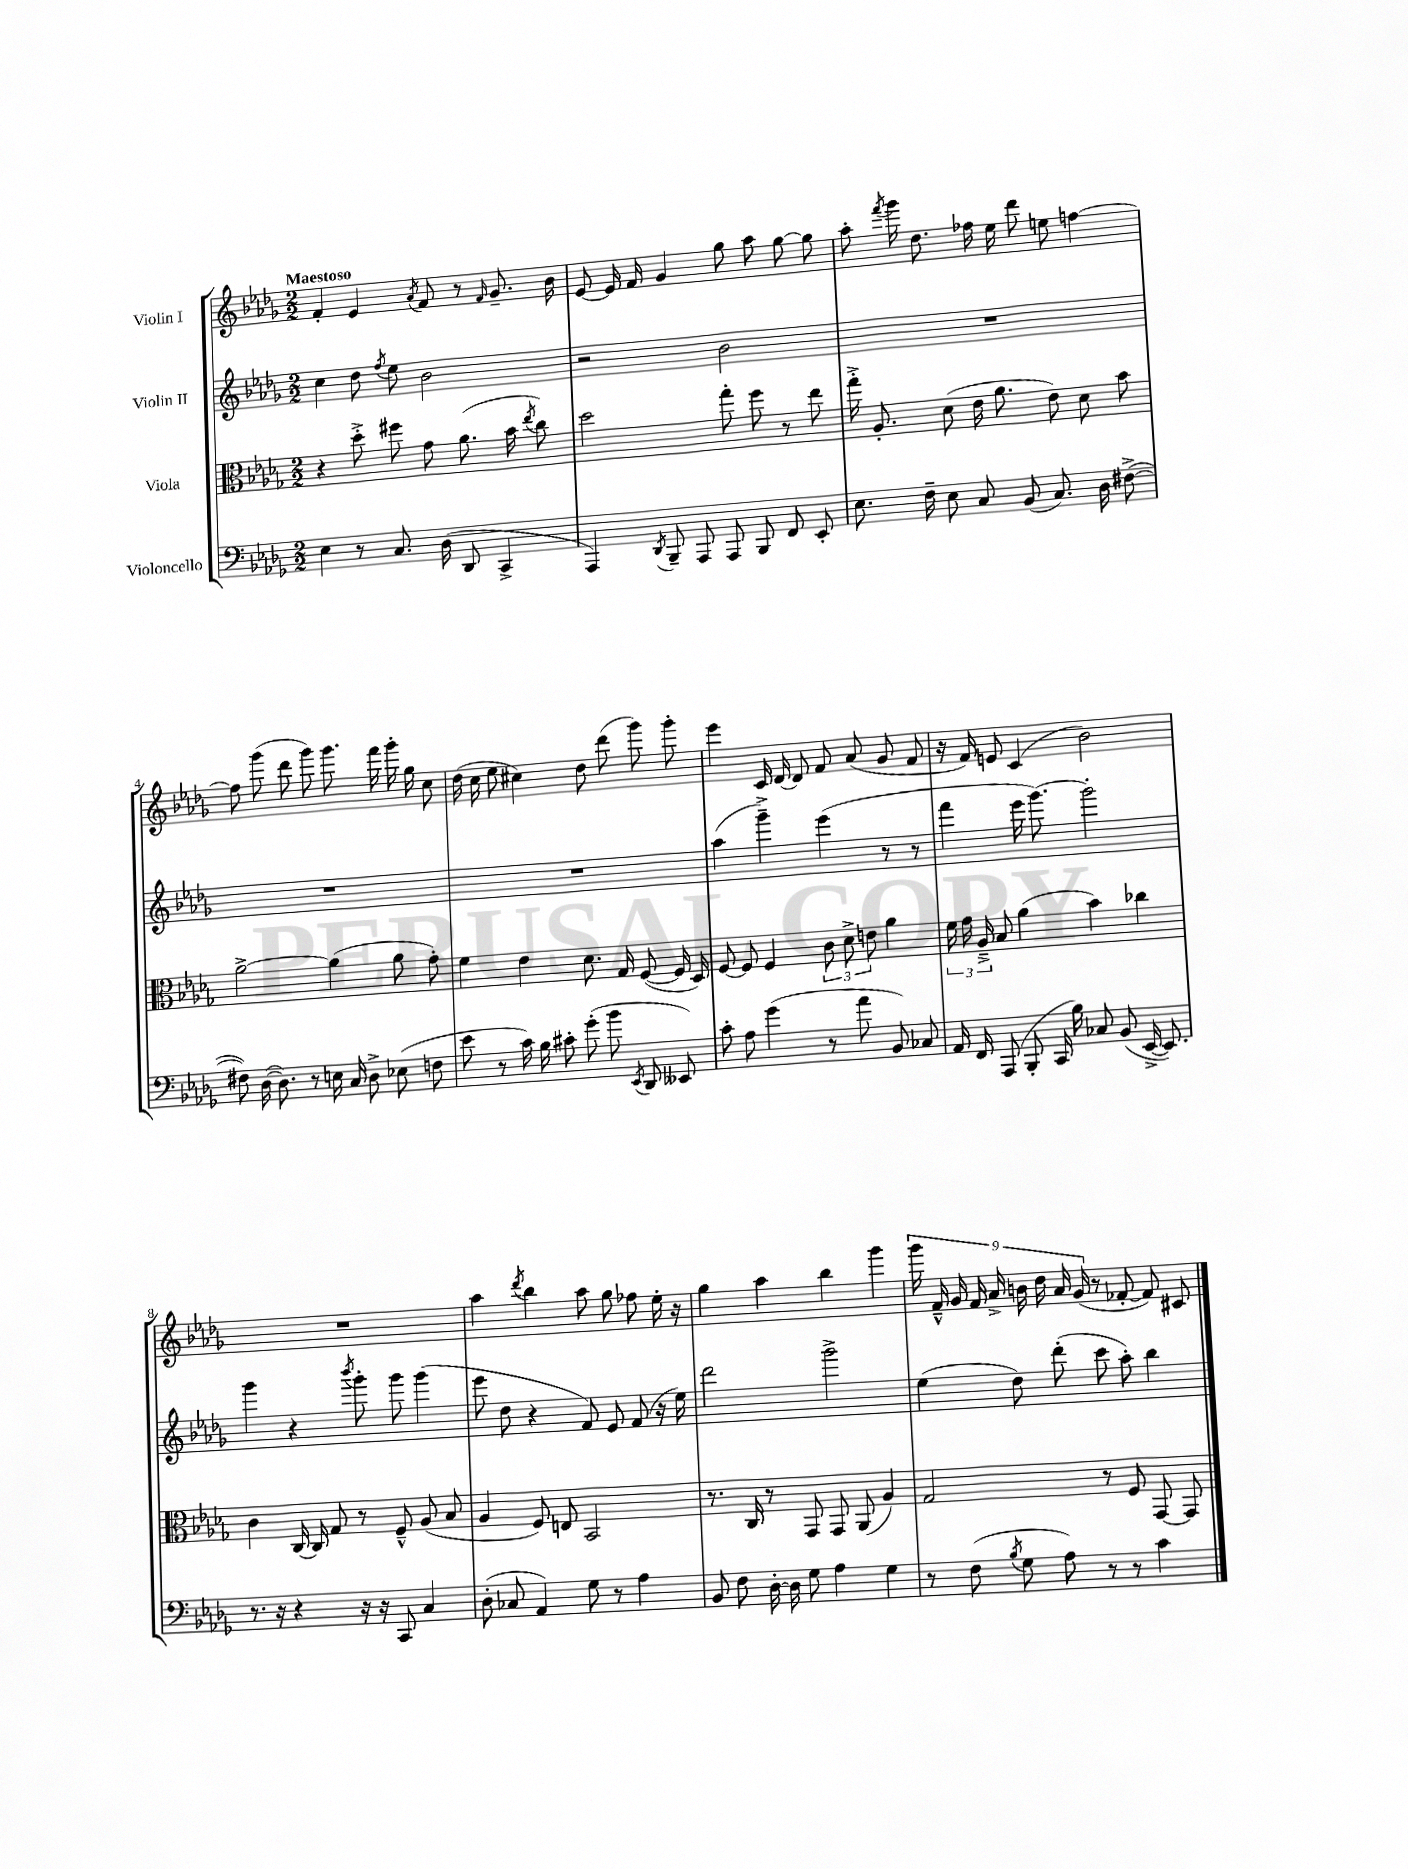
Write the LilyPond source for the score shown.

<<
\new StaffGroup <<
\new Staff = "s0" \with { instrumentName = "Violin I" } {
    \clef treble \key des \major \numericTimeSignature \time 2/2 \tempo "Maestoso"
    \autoBeamOff f'4-. ees'4 \acciaccatura { aes'8 } f'8 r8 \grace { f'16 } ges'8.-- bes'16 |
    ees'8~ ees'16 f'16 ges'4 ges''8 aes''8 ges''8~ ges''8 |
    aes''8-. \acciaccatura { f'''8 } ges'''16 des''8. fes''16 ees''16 des'''8 e''8 f''4~ |
    f''8 ges'''8( des'''8 ges'''8) ges'''8. f'''16 ges'''16-. ges''16 c''8 |
    des''16( c''16 ees''8 cis''4) des''8 des'''8( ges'''8) ges'''8-. |
    ees'''4 c'16 des'16~ des'8 f'8 aes'8( ges'8 f'8 |
    r16 f'16) e'8 c'4( bes'2) |
    R1 |
    aes''4 \acciaccatura { des'''8 } bes''4 aes''8 ges''8 fes''8 ees''16-. r16 |
    ges''4 aes''4 bes''4 ges'''4 |
    \tuplet 9/8 { ges'''16 f'16---^ ges'16 f'16 aes'16-> b'16 des''16 aes'16 ges'16( } r8 fes'8~-. fes'8) cis'8 \bar "|." |
}
\new Staff = "s1" \with { instrumentName = "Violin II" } {
    \clef treble \key des \major \numericTimeSignature \time 2/2
    \autoBeamOff c''4 des''8 \acciaccatura { f''8 } ees''8 bes'2 |
    r2 bes'2 |
    R1 |
    R1 |
    R1 |
    aes''4( ges'''4--->) ees'''4( r8 r8 |
    f'''4 ees'''16 ges'''8.~) ges'''2-. |
    ges'''4 r4 \acciaccatura { bes'''8 } ges'''8-. ges'''8 ges'''4( |
    ees'''8 des''8 r4 f'8) ees'8 f'8( r16 ees''16) |
    des'''2 ges'''2-> |
    ees''4( des''8) des'''8-.( c'''8 aes''8-.) bes''4 \bar "|." |
}
\new Staff = "s2" \with { instrumentName = "Viola" } {
    \clef alto \key des \major \numericTimeSignature \time 2/2
    \autoBeamOff r4 des''8-.-> fis''8 ges'8 aes'8.( bes'16 \acciaccatura { ees''8 } c''8) |
    des''2 ges''8-. f''8 r8 ees''8 |
    ges''16-.-> aes8.-. des'8( ees'16 aes'8. ees'8) des'8 bes'8 |
    aes'2~-> aes'4( aes'8 ges'8-.) |
    f'4 ees'4 des'8. ges16 f8~( f16 des16) |
    f8~ f8 f4 \tuplet 3/2 { c'8 des'8-> e'8 } aes'4 |
    \tuplet 3/2 { f'16 ges'16 aes16---> } bes8 aes'4( bes'4) ces''4 |
    c'4 c16~ c16 ges8 r8 f8---^ aes8( bes8 |
    aes4 f8) e8 bes,2 |
    r8. c16 r8 ges,8 ges,8 aes,8( aes4) |
    ges2 r8 f8 ges,8~ ges,8 \bar "|." |
}
\new Staff = "s3" \with { instrumentName = "Violoncello" } {
    \clef bass \key des \major \numericTimeSignature \time 2/2
    \autoBeamOff ees4 r8 c8. des16( des,8 c,4-> |
    aes,,4) \acciaccatura { des,8 } bes,,8-- aes,,8 aes,,8 bes,,8 f,8 ees,8-. |
    ees8. f16-- ees8 c8 bes,8( c8.) des16 fis8~->( |
    fis8) des16~( des8.) r8 e16 c16 des8-> ees8( f8 |
    ees'8 r8 c'16) bes16 cis'8-. ges'8-.( bes'8 \acciaccatura { ees,8 } des,8 eeses,8) |
    c'8-. aes8 ges'4( r8 aes'8 bes,8) ces8 |
    aes,16 f,16 aes,,8( bes,,8-. c,16 bes16) ces8 bes,8( ees,16~-> ees,8.) |
    r8. r16 r4 r16 r16 c,8 c4 |
    des8-.( ces8 aes,4) ges8 r8 aes4 |
    bes,8 f8 des16~-. des16 ges8 aes4 ges4 |
    r8 f8( \acciaccatura { bes8 } ges8 aes8) r8 r8 c'4 \bar "|." |
}
>>
>>
